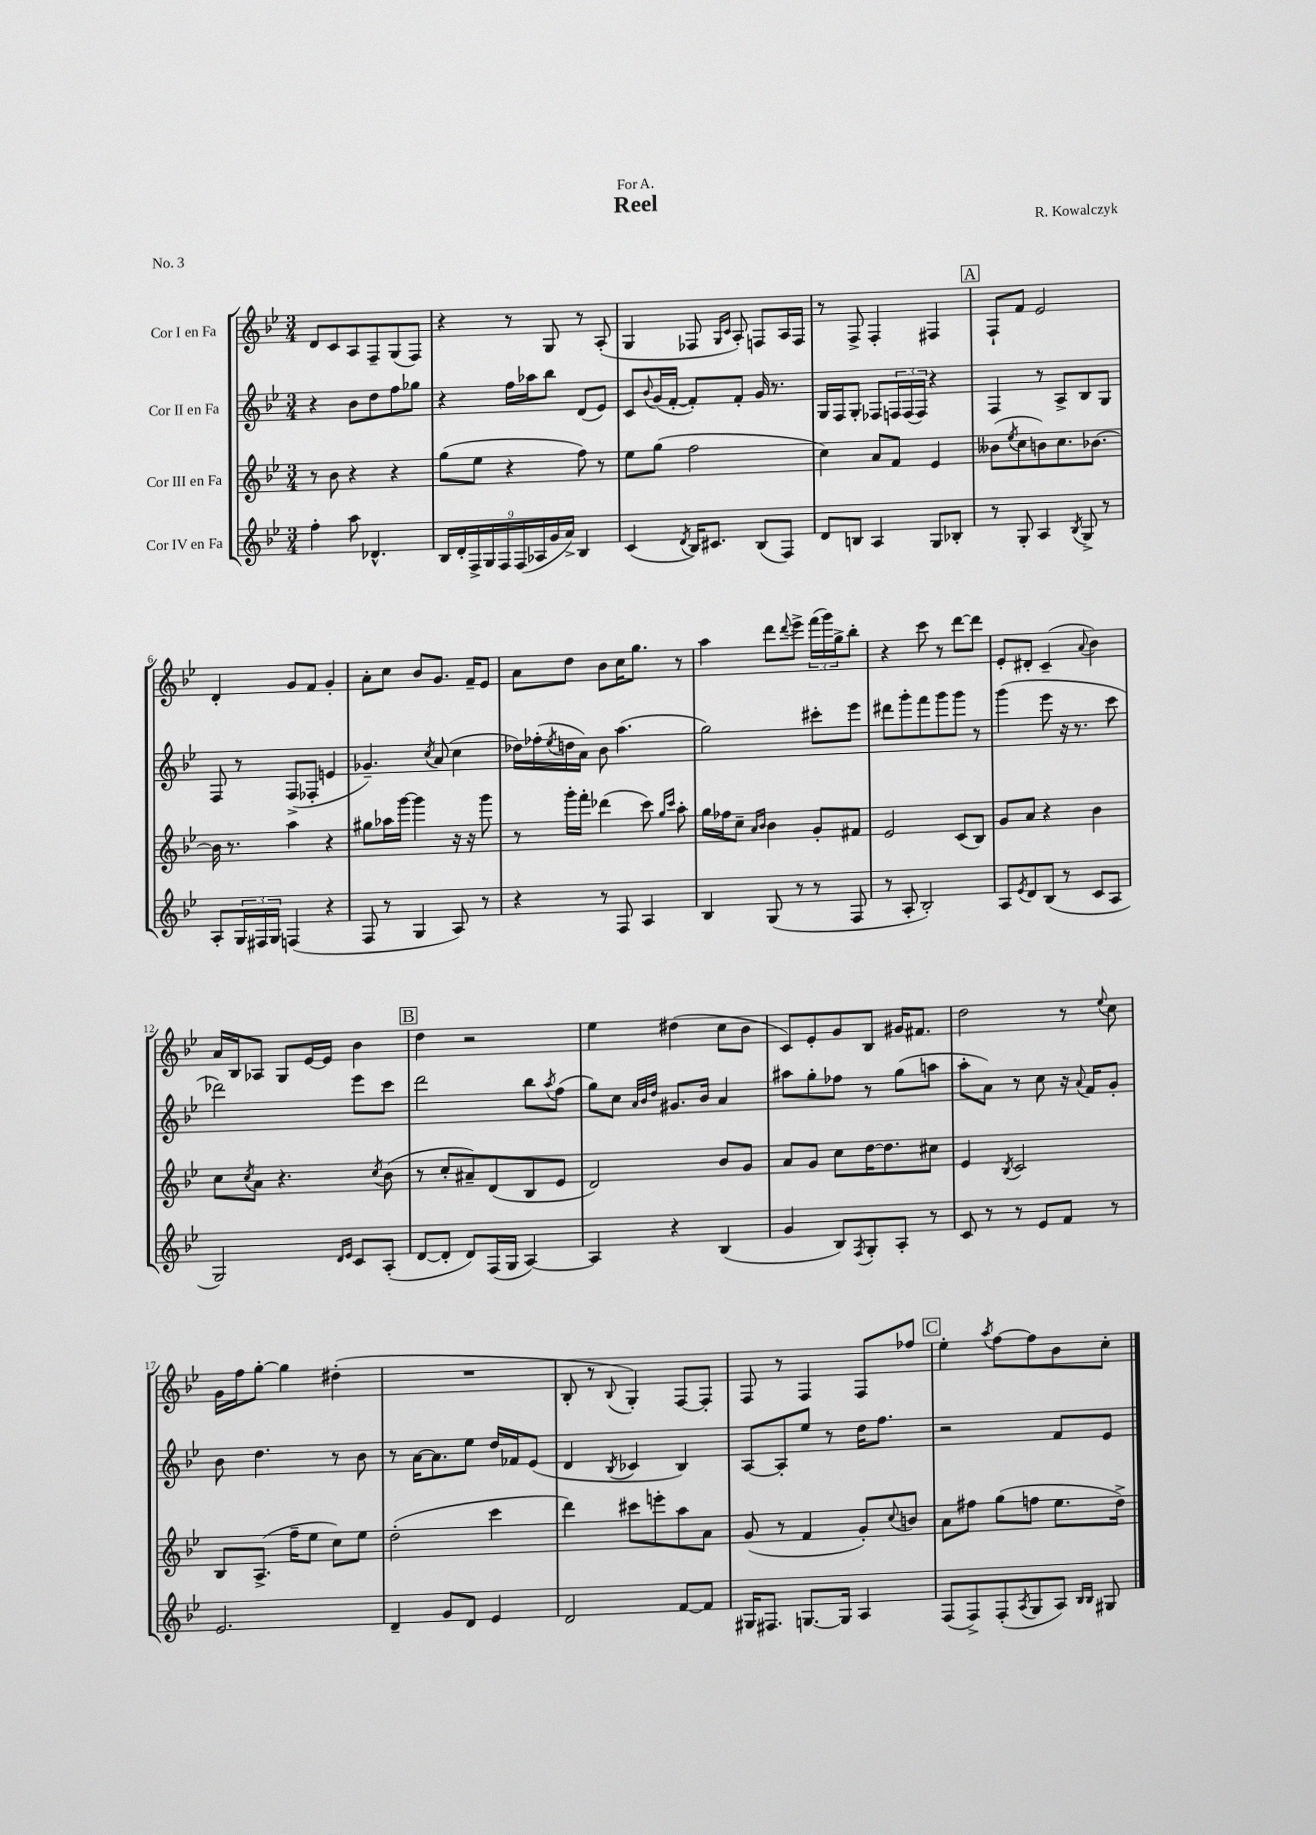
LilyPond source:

\header { title = "Reel" composer = "R. Kowalczyk" dedication = "For A." piece = "No. 3" }
<<
\new StaffGroup <<
\new Staff = "s0" \with { instrumentName = "Cor I en Fa" } {
    \clef treble \key bes \major \numericTimeSignature \time 3/4
    d'8 c'8 a8 f8-- g8( f8) |
    r4 r8 g8 r8 a8-.( |
    g4 fes8 \grace { g16 c'16 } a8-.) f8 a16 f16 |
    r8 f8-> f4-. fis4 |
    \mark \markup { \box "A" } f8-! f'8 ees'2 |
    d'4-. g'8 f'8 g'4-. |
    a'8-. c''8 bes'8 g'8. f'16-- ees'8 |
    a'8 d''8 bes'8 c''16 g''8. r8 |
    a''4 d'''8 \appoggiatura { d'''8 } ees'''8-> \tuplet 3/2 { f'''16( g'''16) g''16-> } bes''8-. |
    r4 c'''8 r8 d'''8~ d'''8 |
    ees'8-. dis'8-. c'4--( \appoggiatura { a'8 } bes'4) |
    a'16 bes16 aes8 g8 ees'16~ ees'16 bes'4 |
    \mark \markup { \box "B" } d''4 r2 |
    ees''4 dis''4( c''8 bes'8 |
    c'8) ees'8-. g'8 bes8 gis'16 fis'8. |
    d''2 r8 \appoggiatura { ees''8 } c''8 |
    g'16 f''16 g''8~-. g''4 dis''4-.( |
    R2. |
    bes8-. r8 \appoggiatura { bes8 } g4-.) f8~ f8-. |
    f8 r8 f4 f8 fes''8 |
    \mark \markup { \box "C" } ees''4-. \acciaccatura { a''8 } f''8~ f''8 bes'8 c''8-. \bar "|." |
}
\new Staff = "s1" \with { instrumentName = "Cor II en Fa" } {
    \clef treble \key bes \major \numericTimeSignature \time 3/4
    r4 bes'8 d''8 f''8 ges''8 |
    r4 f''16 aes''16 bes''8 d'8( ees'8) |
    c'8 \appoggiatura { bes'8 } g'16( f'16~-. f'8-.) f'8-. g'16 r8. |
    g16 f16 g8-. fes8 \tuplet 3/2 { f16 f16( f16) } r4 |
    \mark \markup { \box "A" } f4 r8 a8-> bes8 g8 |
    f8 r8 f8->( fes8-. e'4 |
    ges'4.--) \acciaccatura { c''8 } a'8( c''4 |
    des''16) fes''16-.( \acciaccatura { ees''8 } d''16 a'16) bes'8 a''4.( |
    g''2) cis'''8-. ees'''8 |
    dis'''8 g'''8-. f'''8 g'''8 g'''8 r8 |
    g'''4( ees'''8 r16 r8. c'''8 |
    des'''2) ees'''8 c'''8 |
    \mark \markup { \box "B" } d'''2 bes''8 \acciaccatura { a''8 } f''8( |
    g''8) c''8 \grace { a'32 bes'32 d''32 } gis'8. bes'16 a'4 |
    ais''8 g''8-. fes''8 r8 g''8( a''8 |
    a''8-. a'8) r8 c''8 r16 \appoggiatura { a'8 } f'16 g'8-. |
    bes'8 d''4. r8 bes'8 |
    r8 a'16~ a'8. ees''8 d''16 fes'16 ees'8( |
    d'4 \acciaccatura { bes8 } ces'4 bes4) |
    a8~ a8-. ees''8 r8 d''16 f''8. |
    \mark \markup { \box "C" } r2 f'8 ees'8 \bar "|." |
}
\new Staff = "s2" \with { instrumentName = "Cor III en Fa" } {
    \clef treble \key bes \major \numericTimeSignature \time 3/4
    r8 bes'8 r4 r4 |
    g''8( ees''8 r4 f''8) r8 |
    ees''8 g''8( f''2 |
    c''4) a'8 f'8 ees'4 |
    \mark \markup { \box "A" } beses'8( \acciaccatura { ees''8 } c''8 b'8) c''8. bes'8.~ |
    bes'16 r8. a''4 r4 |
    gis''8 aes''16 g'''16~ g'''4 r16 r16 g'''8 |
    r8 g'''16-. f'''16-. des'''4( c'''8) \grace { g''16 c'''16 } a''8-. |
    g''16 fes''16 c''8-- \grace { a'16 bes'16 } bes'4 g'8-. fis'8 |
    ees'2 c'8( bes8) |
    g'8 a'8 r4 bes'4 |
    c''8 \acciaccatura { c''8 } a'8 r4. \acciaccatura { c''8 } bes'8( |
    \mark \markup { \box "B" } r8 c''8-. ais'8--) d'8( bes8 ees'8 |
    d'2) bes'8 g'8 |
    a'8 g'8 c''8 d''16~ d''8. cis''8 |
    ees'4 \acciaccatura { bes8 } c'2 |
    bes8 a8.->( f''16-- ees''8 c''8) ees''8 |
    d''2-.( c'''4 |
    d'''4) cis'''8 e'''8-. a''8 a'8 |
    g'8( r8 f'4 g'8-.) \appoggiatura { c''8 } b'8 |
    \mark \markup { \box "C" } a'8 fis''8 g''8( f''8 ees''8. d''16->) \bar "|." |
}
\new Staff = "s3" \with { instrumentName = "Cor IV en Fa" } {
    \clef treble \key bes \major \numericTimeSignature \time 3/4
    f''4-. a''8 des'4.-^ |
    \tuplet 9/8 { bes16 d'16-. f16-> g16 f16 f16( aes16 g'16 a'16->) } bes4 |
    c'4( \acciaccatura { d'8 } bes16) cis'8. bes8( f8) |
    d'8 b8 a4 g8 bes8-. |
    \mark \markup { \box "A" } r8 g8-. a4 \acciaccatura { bes8 } g8-> r8 |
    a8-. \tuplet 3/2 { g16 fis16 g16 } f4( r4 |
    f8 r8 g4 a8) r8 |
    r4 r8 f8 a4 |
    bes4 g8( r8 r8 f8 |
    r8 a8-. bes2-.) |
    a8 \acciaccatura { ees'8 } d'8 bes8( r8 c'8 a8 |
    g2) \grace { d'16 ees'16 } c'8 a8-.( |
    \mark \markup { \box "B" } d'8~ d'8-. d'8) f16( g16 a4~) |
    a4 r4 bes4( |
    g'4 bes8) \acciaccatura { f8 } g8-. a8-. r8 |
    c'8 r8 r8 ees'8 f'8 r8 |
    ees'2. |
    d'4-- g'8 d'8 ees'4 |
    d'2 f'8~ f'8 |
    gis16 fis8. g8.~ g16 a4 |
    \mark \markup { \box "C" } f8( f8->) f8-.( \acciaccatura { a8 } g8 a8) \grace { bes16 bes16 } gis8 \bar "|." |
}
>>
>>
